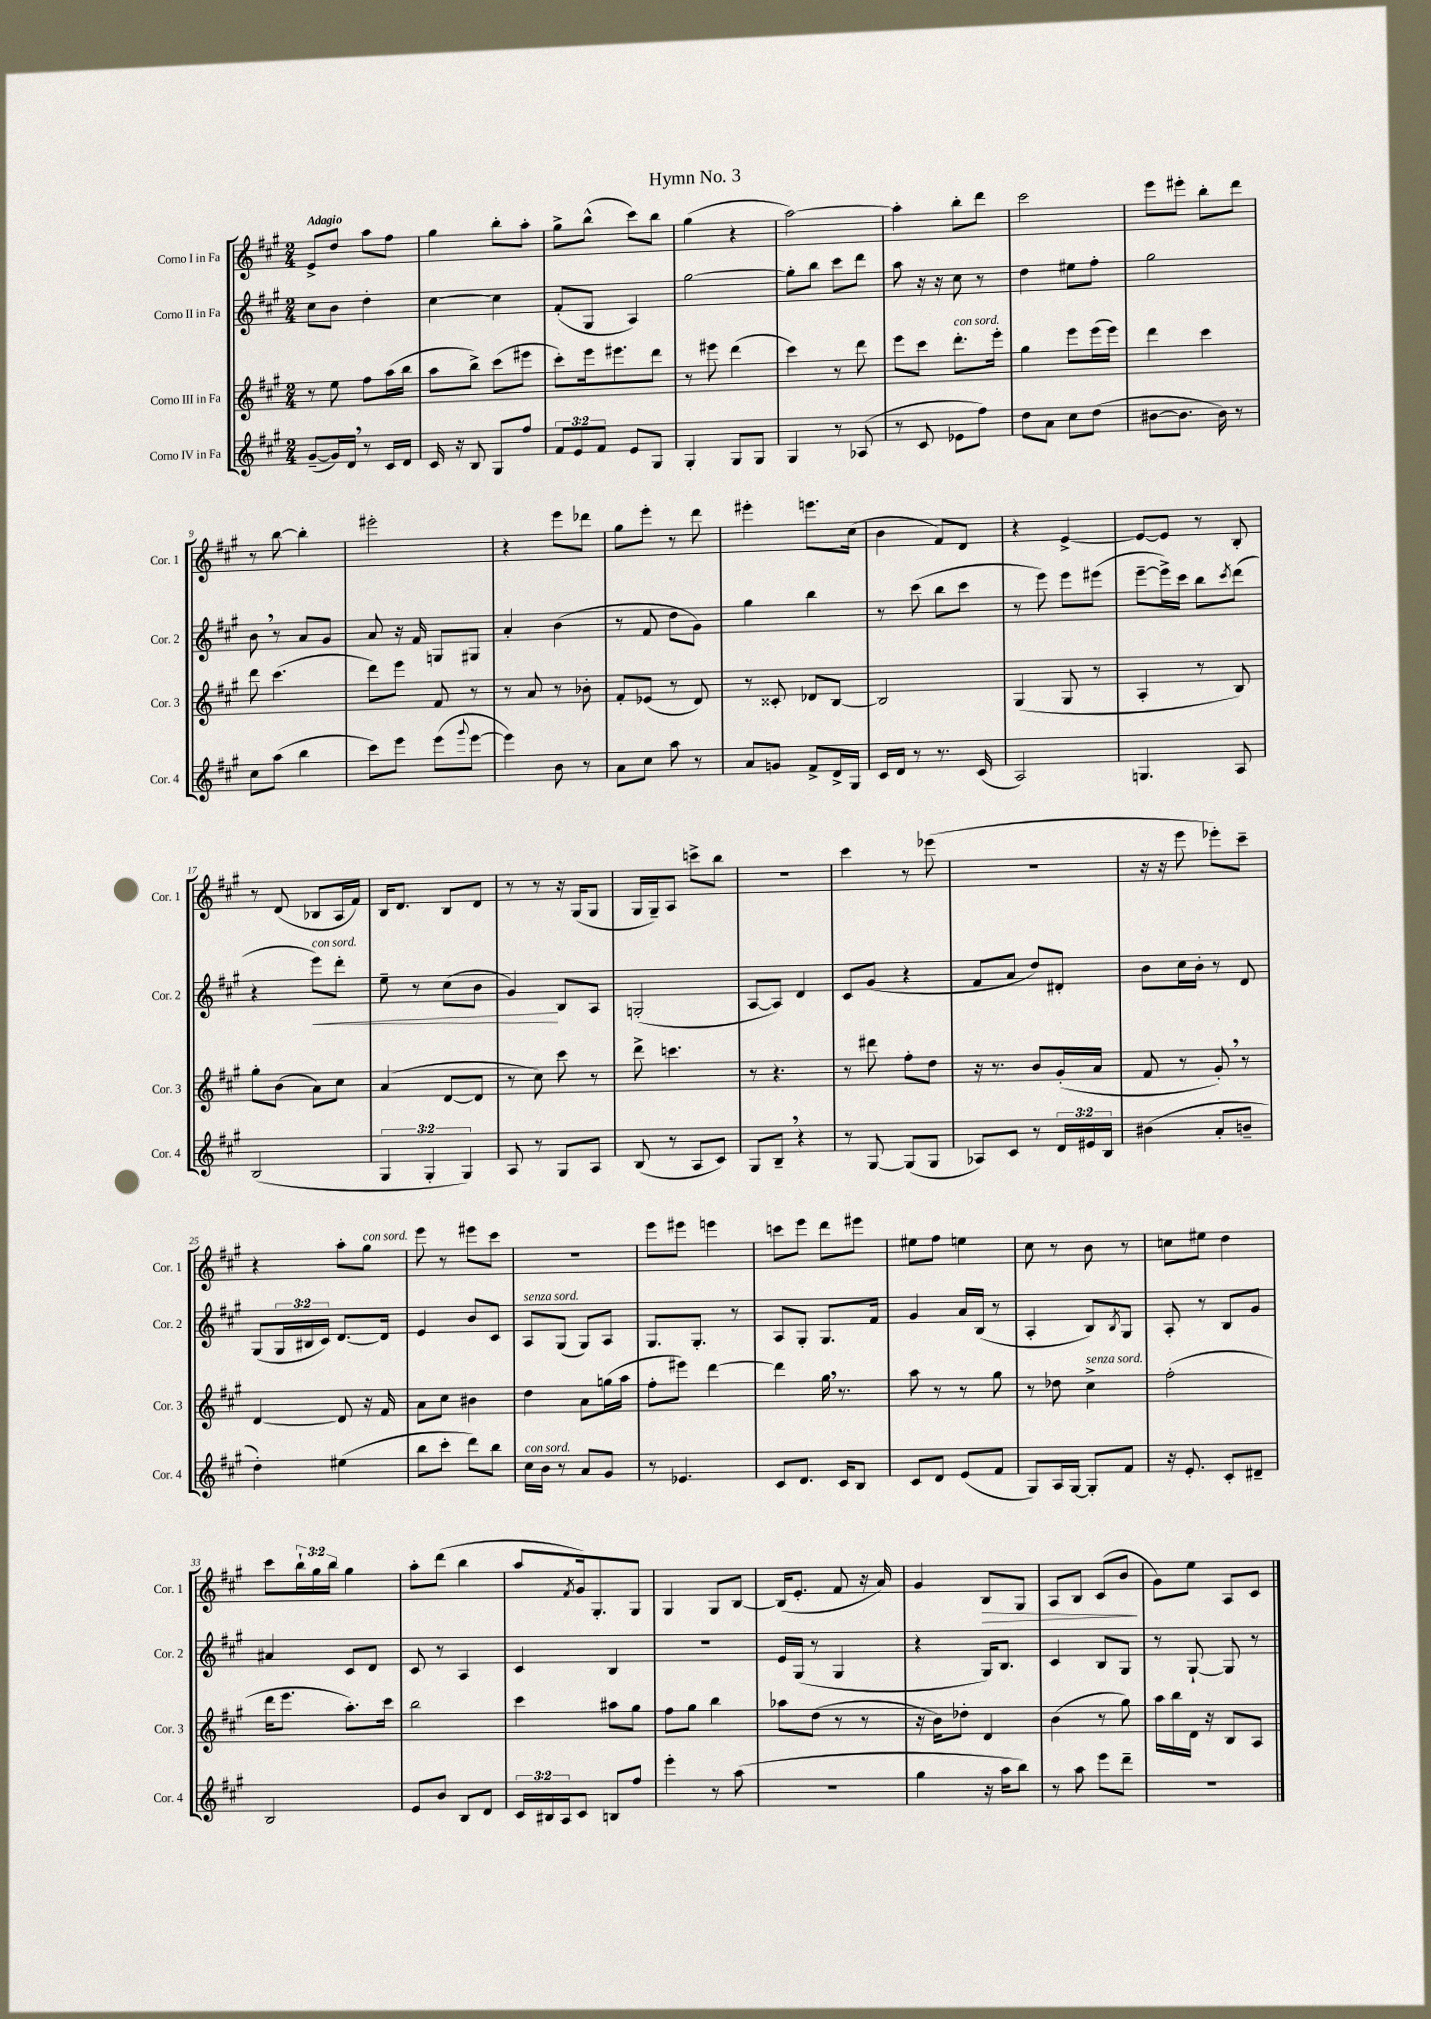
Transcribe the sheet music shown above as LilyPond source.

\header { title = "Hymn No. 3" }
<<
\new StaffGroup <<
\new Staff = "s0" \with { instrumentName = "Corno I in Fa" shortInstrumentName = "Cor. 1" } {
    \clef treble \key a \major \numericTimeSignature \time 2/4 \override Staff.TupletNumber.text = #tuplet-number::calc-fraction-text \tempo "Adagio"
    e'8-> d''8 a''8 fis''8 |
    gis''4 b''8-. a''8-. |
    gis''8-> b''8-^( cis'''8) b''8 |
    gis''4( r4 |
    a''2~) |
    a''4-. b''8-. d'''8 |
    cis'''2 |
    e'''8 eis'''8-. b''8-. d'''8 |
    r8 b''8~ b''4-. |
    eis'''2-. |
    r4 e'''8 des'''8 |
    gis''8 e'''8-. r8 d'''8 |
    eis'''4-. e'''8. cis''16( |
    b'4 fis'8) d'8 |
    r4 e'4~-> |
    e'8~ e'8 r8 b8-. |
    r8 d'8( bes8 a16 fis'16) |
    b16 d'8. b8 d'8 |
    r8 r8 r16 gis16( gis8 |
    gis16 gis16--) a8 c'''8-> b''8 |
    r2 |
    cis'''4 r8 ees'''8( |
    r2 |
    r16 r16 e'''8 ees'''8-.) cis'''8-- |
    r4 a''8-. gis''8^\markup { \italic "con sord." } |
    e'''8 r8 eis'''8 cis'''8 |
    r2 |
    e'''8 eis'''8 e'''4 |
    c'''8 e'''8 d'''8 eis'''8 |
    eis''8 fis''8 e''4 |
    cis''8 r8 b'8 r8 |
    c''8 eis''8 d''4 |
    cis'''8 \tuplet 3/2 { b''16-! gis''16 b''16 } gis''4 |
    a''8-. d'''8( b''4 |
    a''8 \acciaccatura { fis'8 } gis'16) gis8.-. gis8 |
    gis4 gis8 b8~ |
    b16( e'8.-. fis'8 r16 a'16) |
    gis'4 b8\> gis8 |
    a8 b8 cis'8( b'8\! |
    gis'8) e''8 a8 cis'8 \bar "|." |
}
\new Staff = "s1" \with { instrumentName = "Corno II in Fa" shortInstrumentName = "Cor. 2" } {
    \clef treble \key a \major \numericTimeSignature \time 2/4 \override Staff.TupletNumber.text = #tuplet-number::calc-fraction-text
    cis''8 b'8 d''4-. |
    cis''4~ cis''4 |
    fis'8-.( gis8 a4) |
    gis''2~ |
    gis''8-. b''8 cis'''8 d'''8 |
    a''8 r16 r16 cis''8 r8 |
    d''4 eis''8 fis''8-. |
    gis''2 |
    b'8 \breathe r8 a'8 gis'8 |
    a'8 r16 fis'16 g8 gis8 |
    a'4-. b'4( |
    r8 fis'8 d''8 gis'8) |
    gis''4 b''4 |
    r8 cis'''8( b''8 cis'''8 |
    r8 e'''8) e'''8 eis'''8( |
    e'''8~-- e'''16->) cis'''16 b''8 \acciaccatura { cis'''8 } d'''8( |
    r4 e'''8\<^\markup { \italic "con sord." }) d'''8-. |
    e''8-- r8 cis''8( b'8 |
    gis'4\!) b8 a8 |
    g2-.( |
    a8~ a8) d'4 |
    cis'8 gis'8( r4 |
    fis'8 a'8 d''8) dis'8-. |
    b'8 cis''16 b'16-. r8 d'8 |
    gis8( \tuplet 3/2 { gis16 bis16 cis'16) } d'8.~ d'16 |
    e'4 b'8 cis'8 |
    a8^\markup { \italic "senza sord." } gis8( gis8) a8 |
    gis8. gis8.-. r8 |
    a8 gis8-. gis8. fis'16 |
    gis'4 a'16 b16( r8 |
    a4-. b8) \acciaccatura { b8 } gis8 |
    a8-. r8 b8 gis'8 |
    ais'4 cis'8 d'8 |
    cis'8 r8 a4 |
    cis'4 b4 |
    R2 |
    e'16 gis16( r8 gis4 |
    r4 gis16) b8. |
    cis'4 b8 gis8 |
    r8 gis8~-! gis8 r8 \bar "|." |
}
\new Staff = "s2" \with { instrumentName = "Corno III in Fa" shortInstrumentName = "Cor. 3" } {
    \clef treble \key a \major \numericTimeSignature \time 2/4
    r8 e''8 fis''8 a''16( b''16 |
    a''8 b''8->) cis'''8( eis'''8 |
    cis'''8-.) e'''16 eis'''8. d'''8 |
    r8 eis'''8 d'''4( |
    cis'''4) r8 d'''8 |
    e'''8 cis'''8 d'''8.-.^\markup { \italic "con sord." } e'''16-. |
    gis''4 e'''8 e'''16( e'''16) |
    d'''4 cis'''4 |
    d'''8 cis'''4.( |
    d'''8) e'''8 fis'8 r8 |
    r8 a'8 r8 bes'8-. |
    fis'8-. ees'8( r8 d'8) |
    r8 cisis'8-. des'8 b8~ |
    b2 |
    gis4( gis8 r8 |
    a4-. r8 b8) |
    gis''8-. b'8( a'8) cis''8 |
    a'4( d'8~ d'8 |
    r8 cis''8) cis'''8 r8 |
    d'''8-> c'''4. |
    r8 r4. |
    r8 dis'''8 fis''8-. d''8 |
    r16 r8. b'8 gis'16-.( a'16 |
    fis'8 r8 gis'8-.) \breathe r8 |
    d'4~ d'8 r16 fis'16 |
    a'8 cis''8 bis'4 |
    d''4 a'8 g''16( a''16 |
    fis''8-. eis'''8) d'''4~ |
    d'''4 gis''16 \breathe r8. |
    a''8 r8 r8 gis''8 |
    r8 des''8 cis''4->^\markup { \italic "senza sord." } |
    fis''2-.( |
    d'''16 e'''8. a''8.-.) cis'''16 |
    b''2 |
    cis'''4 ais''8 gis''8 |
    fis''8 gis''8 b''4 |
    aes''8 d''8( r8 r8 |
    r16 b'16) des''8-. d'4 |
    b'4( r8 gis''8) |
    a''16 b''16 d'16 r16 b8 a8 \bar "|." |
}
\new Staff = "s3" \with { instrumentName = "Corno IV in Fa" shortInstrumentName = "Cor. 4" } {
    \clef treble \key a \major \numericTimeSignature \time 2/4 \override Staff.TupletNumber.text = #tuplet-number::calc-fraction-text
    gis'8~--( gis'16) d'16 \breathe r8 cis'16 d'16 |
    cis'16 r16 b8 gis8 fis''8 |
    \tuplet 3/2 { fis'8 e'8 fis'8 } e'8 gis8 |
    gis4-. gis8 gis8 |
    gis4 r8 aes8( |
    r8 cis'8 ees'8 fis''8) |
    d''8 a'8 cis''8 d''8( |
    bis'8~ bis'8. bis'16) r8 |
    cis''8 a''8( b''4 |
    cis'''8) e'''8 e'''8( \appoggiatura { gis'''8 } e'''8~ |
    e'''4) b'8 r8 |
    a'8 cis''8 a''8 r8 |
    a'8 g'8 fis'8-> d'16-> gis16 |
    cis'16 d'16 r8 r8. cis'16( |
    a2) |
    g4. a8 |
    b2( |
    \tuplet 3/2 { gis4 gis4-. gis4) } |
    a8 r8 gis8 a8 |
    b8( r8 a8 cis'8) |
    gis8 b8-- \breathe r4 |
    r8 gis8~ gis8( gis8 |
    aes8) cis'8 r8 \tuplet 3/2 { d'16 eis'16 b16 } |
    bis'4( a'8-. b'8-- |
    d''4-.) eis''4( |
    b''8 cis'''8-. d'''8) b''8 |
    cis''16^\markup { \italic "con sord." } b'16 r8 a'8 gis'8 |
    r8 ees'4. |
    cis'8 d'8. cis'16 b8 |
    cis'8 d'8 e'8( fis'8 |
    gis8) a16 gis16~ gis8-. fis'8 |
    r16 e'8.-. cis'8-. dis'8-- |
    b2 |
    e'8 b'8 b8 d'8 |
    \tuplet 3/2 { cis'16 bis16 a16 } cis'8 b8 fis''8 |
    e'''4-. r8 a''8( |
    R2 |
    gis''4 r16 a''16 b''8) |
    r8 a''8 e'''8 d'''8-- |
    R2 \bar "|." |
}
>>
>>
